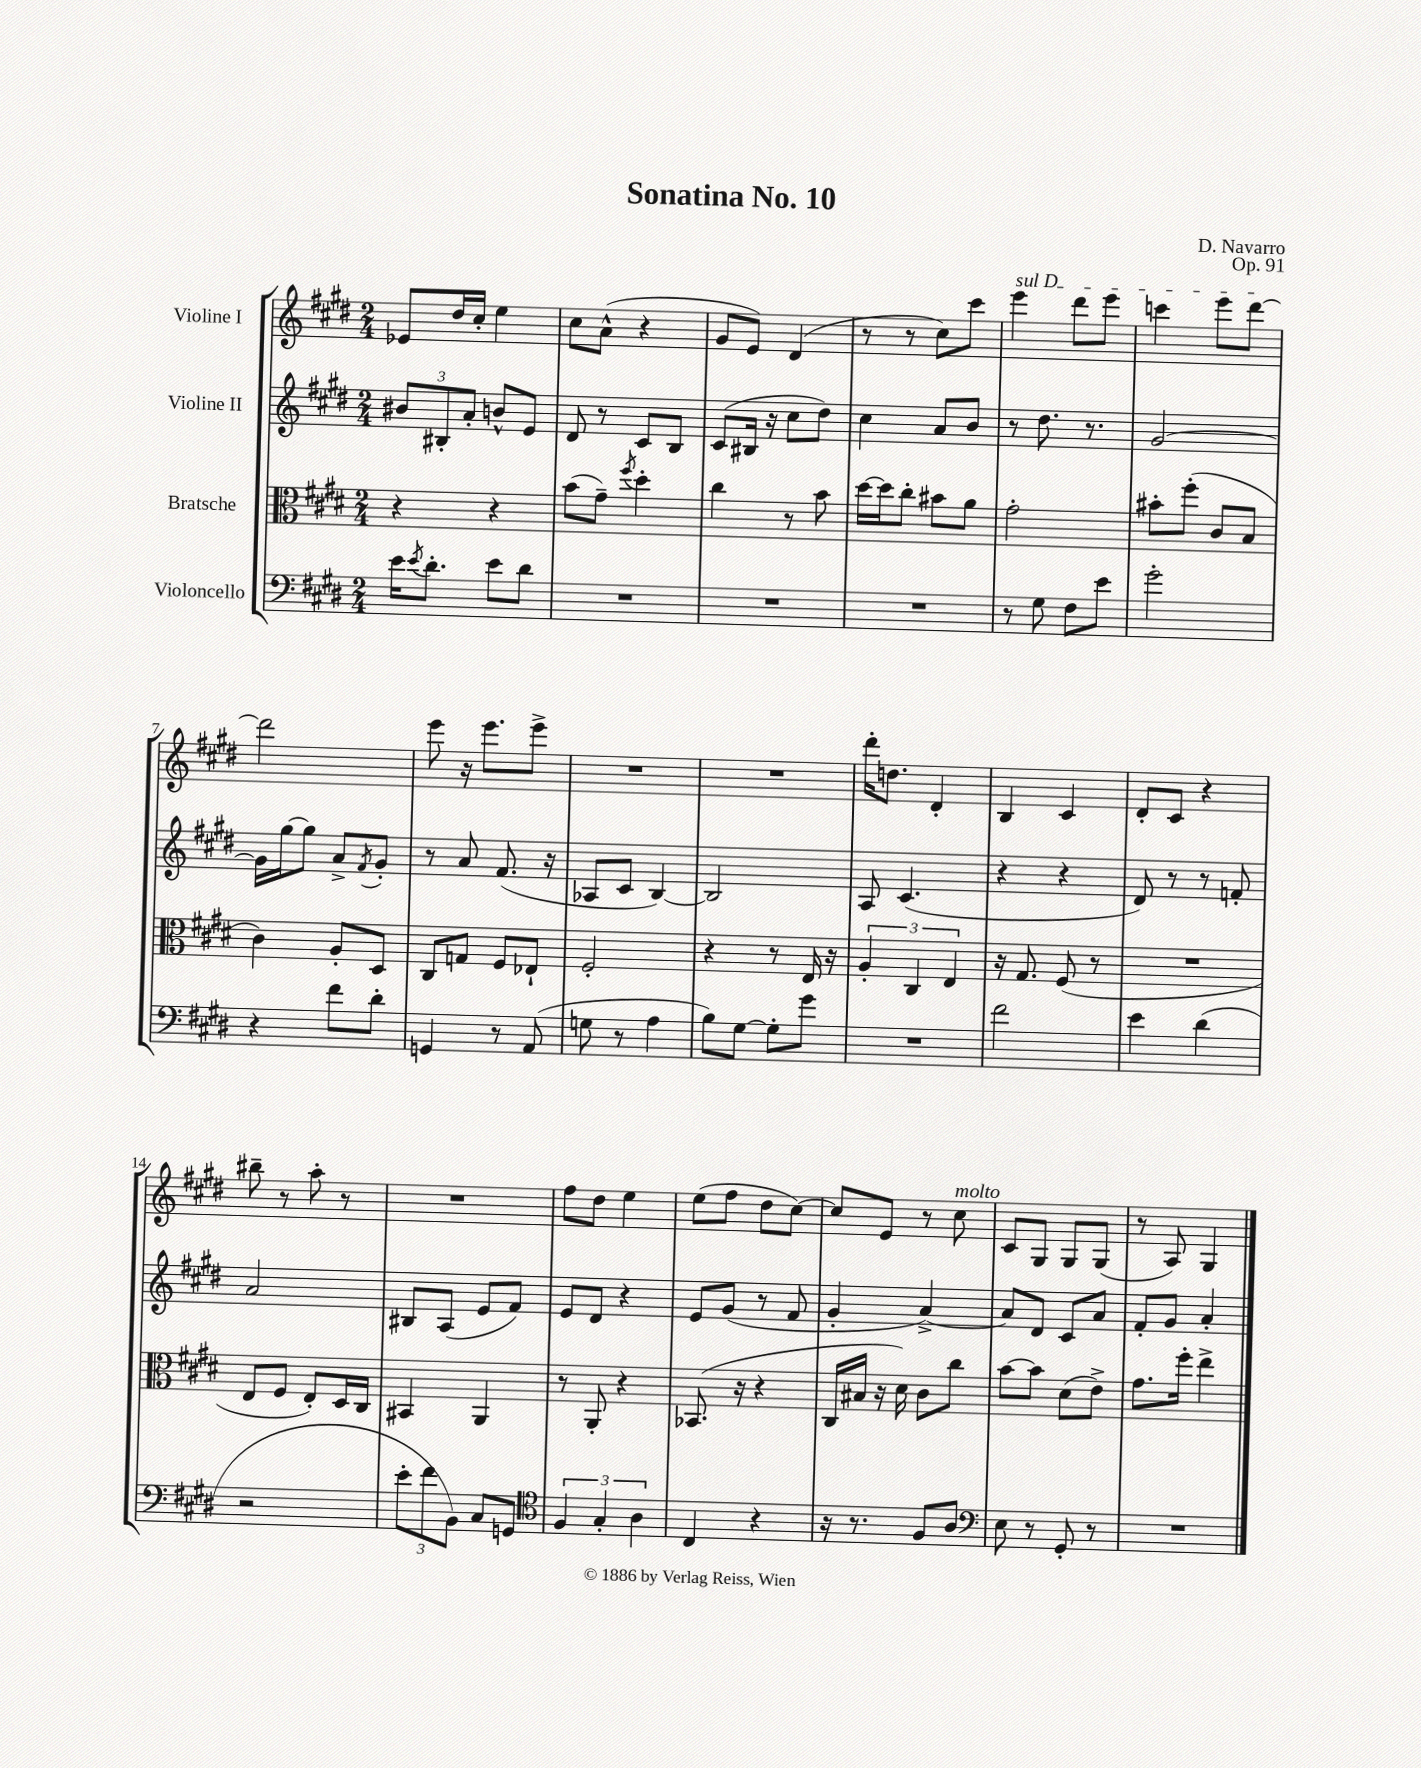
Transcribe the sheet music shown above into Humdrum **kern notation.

**kern	**kern	**kern	**kern
*staff4	*staff3	*staff2	*staff1
*clefF4	*clefC3	*clefG2	*clefG2
*k[f#c#g#d#]	*k[f#c#g#d#]	*k[f#c#g#d#]	*k[f#c#g#d#]
*M2/4	*M2/4	*M2/4	*M2/4
16e\LK	4r	12b#/L	8e-/L
8qe/	.	.	.
8.d#'\J	.	.	.
.	.	12B#'/	.
.	.	.	16dd#/L
.	.	12a'/J	.
.	.	.	16cc#'/JJ
8e\L	4r	8b^^/L	4ee\
8d#\J	.	8e/J	.
=	=	=	=
2r	(8b\L	8d#/	8cc#\L
.	8g#~\J)	8r	(8a^^\J
.	8qff#/	.	.
.	4dd#'\	8c#/L	4r
.	.	8B/J	.
=	=	=	=
2r	4cc#\	(8c#/L	8g#/L
.	.	16B#/Jk	8e/J)
.	.	16r	.
.	8r	8cc#\L	(4d#/
.	8b\	8dd#\J)	.
=	=	=	=
2r	[16dd#\LL	4cc#\	8r
.	16dd#\]J	.	.
.	8cc#'\J	.	8r
.	8b#\L	8a/L	8cc#\L)
.	8a\J	8b/J	8ccc#\J
=	=	=	=
8r	2g#'\	8r	4eee\
8G#\	.	8.dd#\	.
8F#\L	.	.	8ddd#\L
.	.	8.r	.
8e\J	.	.	8eee\J
=	=	=	=
2g#'\	8b#'\L	[2g#/	4ccc\
.	(8ff#'\J	.	.
.	8c#/L	.	8eee\L
.	8B/J	.	[8ddd#\J
=	=	=	=
4r	4c#\)	16g#\]LL	2ddd#\]
.	.	[16gg#\J	.
.	.	8gg#\]J	.
8f#\L	8A'/L	8a^/L	.
.	.	8qf#/	.
8d#'\J	8D#/J	8g#'/J	.
=	=	=	=
4GG/	8C#/L	8r	8eee\
.	8G/J	8a/	16r
.	.	.	8.eee\L
8r	8F#/L	(8.f#/	.
(8AA/	8E-`/J	.	8eee^\J
.	.	16r	.
=	=	=	=
8G\	2F#'/	8A-/L	2r
8r	.	8c#/J	.
4A\	.	[4B/)	.
=	=	=	=
8B\L)	4r	2B/]	2r
[8G#\J	.	.	.
8G#'\]L	8r	.	.
8g#\J	16E/	.	.
.	16r	.	.
=	=	=	=
2r	6A'/	8A/	16ddd#'\LK
.	.	.	8.dd\J
.	.	(4.c#/	.
.	6C#/	.	.
.	.	.	4d#'/
.	6E/	.	.
=	=	=	=
2f#\	16r	4r	4B/
.	8.G#/	.	.
.	(8F#/	4r	4c#/
.	8r	.	.
=	=	=	=
4e\	2r	8d#/)	8d#'/L
.	.	8r	8c#/J
(4d#\	.	8r	4r
.	.	8f'/	.
=	=	=	=
2r	8E/L	2a/	8bb#~\
.	8F#/J	.	8r
.	8E'/L)	.	8aa'\
.	16D#/L	.	8r
.	16C#/JJ	.	.
=	=	=	=
12e'\L	4BB#/	8B#/L	2r
12f#\	.	.	.
.	.	(8A/J	.
12BB\J)	.	.	.
8C#/L	4AA/	8e/L	.
8GG/J	.	8f#/J)	.
=	=	=	=
*clefC4	*	*	*
6F#/	8r	8e/L	8ff#\L
.	8AA'/	8d#/J	8dd#\J
6G#'/	.	.	.
.	4r	4r	4ee\
6A\	.	.	.
=	=	=	=
4C#/	(8.BB-/	8e/L	(8ee\L
.	.	(8g#/J	8ff#\J
.	16r	.	.
4r	4r	8r	8dd#\L
.	.	8f#/	[8cc#\J)
=	=	=	=
16r	16C#/LL	4g#'/	8cc#/]L
8.r	16B#/JJ	.	.
.	16r	.	8e/J
.	16d#\)	.	.
8F#/L	8c#\L	[4a^/)	8r
8A/J	8cc#\J	.	8cc#\
=	=	=	=
*clefF4	*	*	*
8E\	[8b\L	8a/]L	8c#/L
8r	8b\]J	8d#/J	8G#/J
8GG#'/	(8d#\L	8c#/L	8G#/L
8r	8e^\J)	8a/J	(8G#/J
=	=	=	=
2r	8.g#\L	8f#'/L	8r
.	.	8g#/J	8A/)
.	16ff#'\Jk	.	.
.	4ee^\	4a'/	4G#/
==	==	==	==
*-	*-	*-	*-
